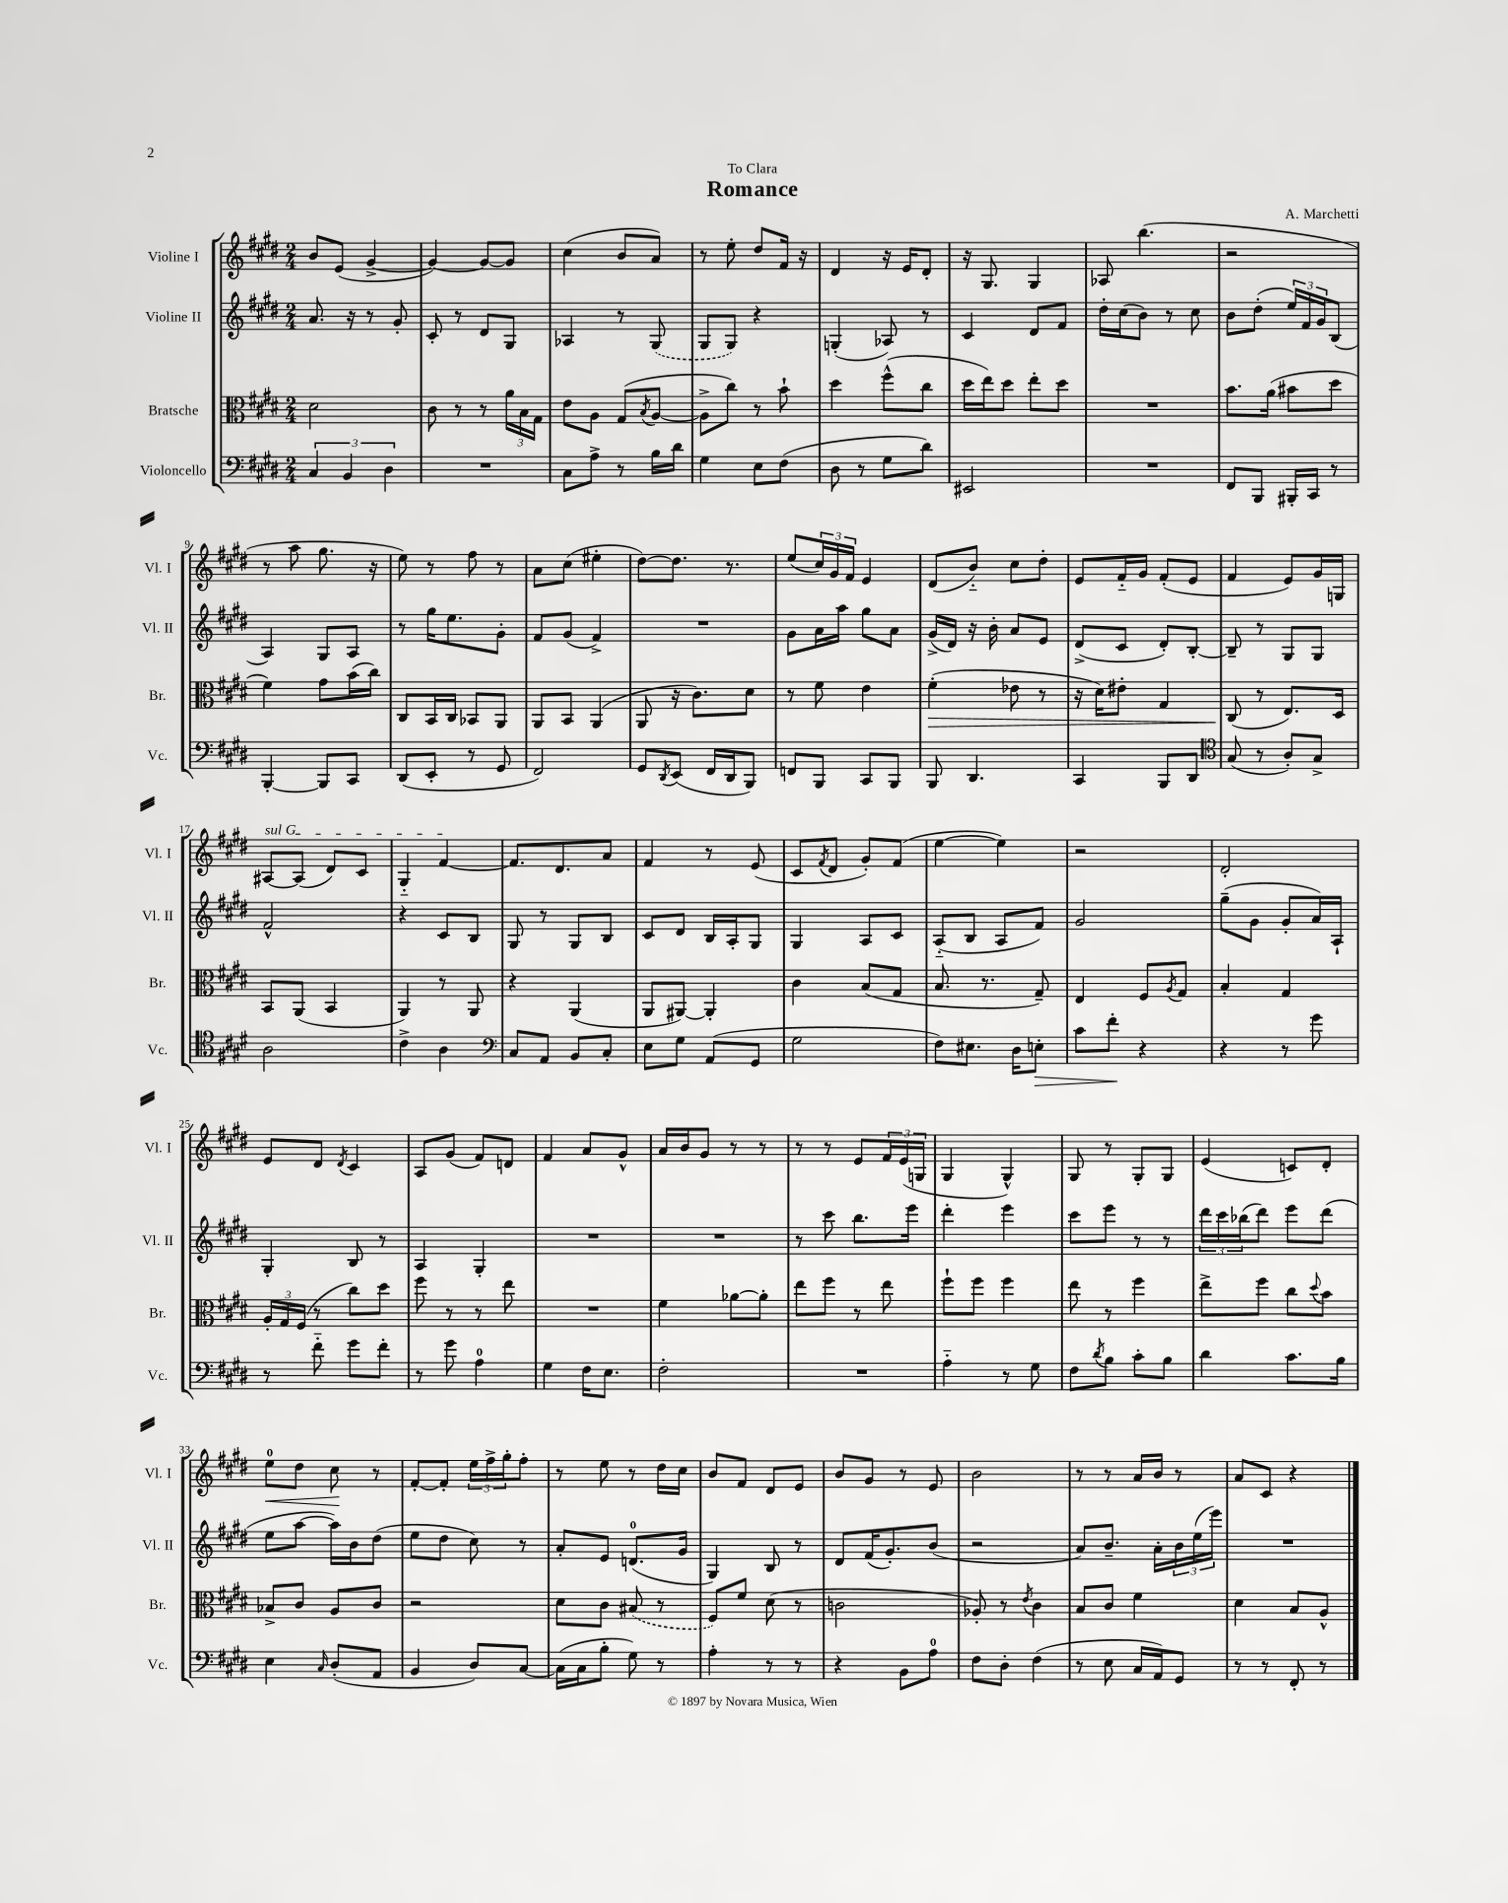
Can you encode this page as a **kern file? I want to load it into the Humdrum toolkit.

**kern	**dynam	**kern	**dynam	**kern	**kern	**dynam
*part4	*part4	*part3	*part3	*part2	*part1	*part1
*staff4	*staff4	*staff3	*staff3	*staff2	*staff1	*staff1
*I"Violoncello	*	*I"Bratsche	*	*I"Violine II	*I"Violine I	*
*I'Vc.	*	*I'Br.	*	*I'Vl. II	*I'Vl. I	*
*clefF4	*	*clefC3	*	*clefG2	*clefG2	*
*k[f#c#g#d#]	*	*k[f#c#g#d#]	*	*k[f#c#g#d#]	*k[f#c#g#d#]	*
*M2/4	*	*M2/4	*	*M2/4	*M2/4	*
=1	=1	=1	=1	=1	=1	=1
6C#/	.	2d#\	.	8.a/	8b/L	.
.	.	.	.	.	(8e/J	.
6BB/	.	.	.	.	.	.
.	.	.	.	16r	.	.
.	.	.	.	8r	[4g#^/	.
6D#\	.	.	.	.	.	.
.	.	.	.	8g#'/	.	.
=2	=2	=2	=2	=2	=2	=2
2r	.	8c#\	.	8c#'/	4g#/_)	.
.	.	8r	.	8r	.	.
.	.	8r	.	8d#/L	8g#/L_	.
.	.	24a\LL	.	8G#/J	8g#/J]	.
.	.	24B\	.	.	.	.
.	.	24G#\JJ	.	.	.	.
=3	=3	=3	=3	=3	=3	=3
8C#\L	.	8e\L	.	4A-X/	(4cc#\	.
8A^\J	.	8A\J	.	.	.	.
8r	.	(8G#/L	.	8r	8b/L	.
.	.	8qB/	.	.	.	.
16B\LL	.	[8A/J	.	(8G#/	8a/J)	.
16d#\JJ	.	.	.	.	.	.
=4	=4	=4	=4	=4	=4	=4
4G#\	.	8A^\L]	.	8G#/L	8r	.
.	.	8cc#\J)	.	8G#/J)	8ee'\	.
8E\L	.	8r	.	4r	8dd#/L	.
(8F#\J	.	8b`\	.	.	16f#/Jk	.
.	.	.	.	.	16r	.
=5	=5	=5	=5	=5	=5	=5
8D#\	.	4dd#\	.	(4Gn'/	4d#/	.
8r	.	.	.	.	.	.
8G#\L	.	(8ff#^^\L	.	8A-X/)	16r	.
.	.	.	.	.	16e/KL	.
8d#\J)	.	8cc#\J	.	8r	8d#'/J	.
=6	=6	=6	=6	=6	=6	=6
2EE#X/	.	16dd#\LL	.	4c#/	16r	.
.	.	16ee\J)	.	.	8.G#/	.
.	.	8dd#\J	.	.	.	.
.	.	8ee'\L	.	8d#/L	4G#/	.
.	.	8dd#\J	.	8f#/J	.	.
=7	=7	=7	=7	=7	=7	=7
2r	.	2r	.	16dd#'\LL	8A-X/	.
.	.	.	.	(16cc#\J	.	.
.	.	.	.	8b\J)	(4.bb\	.
.	.	.	.	8r	.	.
.	.	.	.	8cc#\	.	.
=8	=8	=8	=8	=8	=8	=8
8FF#/L	.	8.b\L	.	8b\L	2r	.
8BBB/J	.	.	.	(8dd#'\J	.	.
.	.	(16a\Jk	.	.	.	.
16BBB#X'/LL	.	8b#X\L	.	24ee/LL)	.	.
.	.	.	.	24f#/	.	.
16CC#/JJ	.	.	.	.	.	.
.	.	.	.	24g#/J	.	.
8r	.	8dd#\J	.	(8B/J	.	.
!!LO:LB:g=z
=9	=9	=9	=9	=9	=9	=9
[4BBB'/	.	4f#\)	.	4A/)	8r	.
.	.	.	.	.	8aa\	.
8BBB/L]	.	8g#\L	.	8G#/L	8.gg#\	.
8CC#/J	.	(16b\L	.	8A/J	.	.
.	.	16cc#\JJ)	.	.	16r	.
=10	=10	=10	=10	=10	=10	=10
(8DD#/L	.	8C#/L	.	8r	8ee\)	.
8EE'/J	.	16BB/L	.	16gg#\KL	8r	.
.	.	16C#/JJ	.	8.ee\	.	.
8r	.	8BB-X/L	.	.	8ff#\	.
8GG#/	.	8AA/J	.	8g#'\J	8r	.
=11	=11	=11	=11	=11	=11	=11
2FF#/)	.	8AA/L	.	8f#/L	8a\L	.
.	.	8BB/J	.	(8g#/J	(8cc#\J	.
.	.	(4AA/	.	4f#^/)	4ee#X'\	.
=12	=12	=12	=12	=12	=12	=12
8GG#/L	.	8AA/	.	2r	[8dd#\L)	.
8qDD#/	.	.	.	.	.	.
(8EE/J	.	16r	.	.	8.dd#\J]	.
.	.	8.c#\L)	.	.	.	.
16FF#/LL	.	.	.	.	.	.
16DD#/J	.	.	.	.	8.r	.
8BBB/J)	.	8d#\J	.	.	.	.
=13	=13	=13	=13	=13	=13	=13
8FFn/L	.	8r	.	8g#\L	(8ee/L	.
8BBB/J	.	8f#\	.	16a\L	24cc#/L)	.
.	.	.	.	.	24g#/	.
.	.	.	.	16aa\JJ	.	.
.	.	.	.	.	24f#/JJ	.
8CC#/L	.	4e\	.	8gg#\L	4e/	.
8BBB/J	.	.	.	8a\J	.	.
=14	=14	=14	=14	=14	=14	=14
!	!	!	!LO:HP:b	!	!	!
8BBB/	.	(4f#'\	>	(16g#^/LL	(8d#/L	.
.	.	.	.	16d#/JJ)	.	.
4.DD#/	.	.	.	16r	8b/J)	.
.	.	.	.	16b'\	.	.
.	.	8e-X\	.	8a/L	8cc#\L	.
.	.	8r	.	8e/J	8dd#'\J	.
=15	=15	=15	=15	=15	=15	=15
4CC#/	.	16r	.	(8d#^/L	8e/L	.
.	.	16d#\KL)	.	.	.	.
.	.	8e#X'\J	.	8c#/J	16f#/L	.
.	.	.	.	.	16g#/JJ	.
8BBB/L	.	4G#/	.	8d#'/L)	(8f#'/L	.
8DD#/J	.	.	.	[8B'/J	8e/J	.
=16	=16	=16	=16	=16	=16	=16
*clefC4	*	*	*	*	*	*
(8G#/	.	(8C#/	.	8B~/]	4f#/	.
8r	.	8r	]	8r	.	.
8A'/L)	.	8.E/L)	.	8G#/L	8e/L)	.
8G#^/J	.	.	.	8G#/J	16g#/L	.
.	.	16D#/Jk	.	.	16Gn/JJ	.
!!LO:LB:g=z
=17	=17	=17	=17	=17	=17	=17
!	!	!	!	!	!LO:TX:a:i:t=sul G	!
2A\	.	8BB/L	.	2f#^^/	[8A#X/L	.
.	.	(8AA/J	.	.	(8A#/J]	.
.	.	4BB/	.	.	8d#/L)	.
.	.	.	.	.	8c#/J	.
=18	=18	=18	=18	=18	=18	=18
4c#^\	.	4AA/)	.	4r	4G#/	.
4A\	.	8r	.	8c#/L	[4f#/	.
.	.	8AA/	.	8B/J	.	.
=19	=19	=19	=19	=19	=19	=19
*clefF4	*	*	*	*	*	*
8C#/L	.	4r	.	8G#/	8.f#/L]	.
8AA/J	.	.	.	8r	.	.
.	.	.	.	.	8.d#/	.
8BB/L	.	(4AA/	.	8G#/L	.	.
8C#'/J	.	.	.	8B/J	8a/J	.
=20	=20	=20	=20	=20	=20	=20
8E\L	.	8AA/L	.	8c#/L	4f#/	.
8G#\J	.	[8AA#X/J)	.	8d#/J	.	.
(8AA/L	.	4AA#'/]	.	16B/LL	8r	.
.	.	.	.	16A'/J	.	.
8GG#/J	.	.	.	8G#/J	(8e/	.
=21	=21	=21	=21	=21	=21	=21
2G#\	.	4c#\	.	4G#/	8c#/L	.
.	.	.	.	.	8qf#/	.
.	.	.	.	.	8d#/J	.
.	.	(8B/L	.	8A/L	8g#'/L)	.
.	.	8G#/J	.	8c#/J	(8f#/J	.
=22	=22	=22	=22	=22	=22	=22
8F#\L)	.	8.B/	.	(8A/L	[4ee\	.
8.E#X\J	.	.	.	8B/J	.	.
.	.	8.r	.	.	.	.
.	.	.	.	8A/L	4ee\])	.
16D#\KL	.	.	.	.	.	.
!	!LO:HP:b	!	!	!	!	!
8En'\J	>	8G#~/)	.	8f#/J)	.	.
=23	=23	=23	=23	=23	=23	=23
8c#\L	.	4E/	.	2g#/	2r	.
8f#'\J	.	.	.	.	.	.
4r	]	8F#/L	.	.	.	.
.	.	8qA/	.	.	.	.
.	.	8G#/J	.	.	.	.
=24	=24	=24	=24	=24	=24	=24
4r	.	4B'/	.	(8gg#~\L	2d#'/	.
.	.	.	.	8g#\J	.	.
8r	.	4G#/	.	8g#'/L	.	.
8g#\	.	.	.	16a/L)	.	.
.	.	.	.	16A`/JJ	.	.
!!LO:LB:g=z
=25	=25	=25	=25	=25	=25	=25
8r	.	24A'/LL	.	4G#'/	8e/L	.
.	.	24G#/	.	.	.	.
.	.	(24F#/JJ	.	.	.	.
8f#\	.	8r	.	.	8d#/J	.
.	.	.	.	.	8qd#/	.
8g#\L	.	8cc#\L)	.	8B/	4c#/	.
8f#'\J	.	8dd#\J	.	8r	.	.
=26	=26	=26	=26	=26	=26	=26
8r	.	8ff#\	.	4A/	8A/L	.
8g#\	.	8r	.	.	(8g#/J	.
4A\	.	8r	.	4G#'/	8f#/L)	.
.	.	8ee\	.	.	8dn/J	.
=27	=27	=27	=27	=27	=27	=27
4G#\	.	2r	.	2r	4f#/	.
16F#\KL	.	.	.	.	8a/L	.
8.E\J	.	.	.	.	.	.
.	.	.	.	.	8g#^^/J	.
=28	=28	=28	=28	=28	=28	=28
2F#'\	.	4f#\	.	2r	16a/LL	.
.	.	.	.	.	16b/J	.
.	.	.	.	.	8g#/J	.
.	.	[8a-X\L	.	.	8r	.
.	.	8a-'\J]	.	.	8r	.
=29	=29	=29	=29	=29	=29	=29
2r	.	8ee\L	.	8r	8r	.
.	.	8ff#\J	.	8ccc#\	8r	.
.	.	8r	.	8.bb\L	8e/L	.
.	.	8ee\	.	.	24f#/L	.
.	.	.	.	.	(24e/	.
.	.	.	.	16eee\Jk	.	.
.	.	.	.	.	24Gn/JJ	.
=30	=30	=30	=30	=30	=30	=30
4A\	.	8ff#`\L	.	4ddd#'\	4G#/	.
.	.	8ff#\J	.	.	.	.
8r	.	4ff#\	.	4eee\	4G#^^/)	.
8G#\	.	.	.	.	.	.
=31	=31	=31	=31	=31	=31	=31
8F#\L	.	8ee\	.	8ccc#\L	8G#/	.
8qd#/	.	.	.	.	.	.
8B\J	.	8r	.	8eee\J	8r	.
8c#'\L	.	4ff#\	.	8r	8G#'/L	.
8B\J	.	.	.	8r	8G#/J	.
=32	=32	=32	=32	=32	=32	=32
4d#\	.	8ee^\L	.	24ddd#\LL	(4e/	.
.	.	.	.	24ccc#\	.	.
.	.	.	.	(24bb-X\J	.	.
.	.	8ff#\J	.	8ddd#\J)	.	.
8.c#\L	.	8cc#\L	.	8eee\L	8cn/L)	.
.	.	8qqdd#/	.	.	.	.
.	.	8b\J	.	(8ddd#\J	8d#'/J	.
16B\Jk	.	.	.	.	.	.
!!LO:LB:g=z
=33	=33	=33	=33	=33	=33	=33
!	!	!	!	!	!	!LO:HP:b
4E\	.	8B-X^/L	.	8ee\L	8ee\L	<
.	.	8c#/J	.	[8aa\J	8dd#\J	.
16qqC#/	.	.	.	.	.	.
(8D#'/L	.	8A/L	.	16aa\LL])	8cc#\	.
.	.	.	.	16b\J	.	.
8AA/J	.	8c#/J	.	(8dd#\J	8r	[
=34	=34	=34	=34	=34	=34	=34
4BB/	.	2r	.	8ee\L	[8f#'/L	.
.	.	.	.	8dd#\J	8f#'/J]	.
8D#/L)	.	.	.	8cc#\)	24ee\LL	.
.	.	.	.	.	24ff#^\	.
.	.	.	.	.	24gg#'\J	.
[8C#/J	.	.	.	8r	8ff#'\J	.
=35	=35	=35	=35	=35	=35	=35
(16C#\LL]	.	8d#\L	.	8a'/L	8r	.
16C#\J	.	.	.	.	.	.
8B'\J	.	8c#\J	.	8e/J	8ee\	.
8G#\)	.	(8B#X/	.	(8.dn/L	8r	.
8r	.	8r	.	.	16dd#\LL	.
.	.	.	.	16g#/Jk	16cc#\JJ	.
=36	=36	=36	=36	=36	=36	=36
4A'\	.	8F#/L)	.	4G#/)	8b/L	.
.	.	8f#/J	.	.	8f#/J	.
8r	.	(8d#\	.	8B/	8d#/L	.
8r	.	8r	.	8r	8e/J	.
=37	=37	=37	=37	=37	=37	=37
4r	.	2cn\	.	8d#/L	8b/L	.
.	.	.	.	(16f#/K	8g#/J	.
.	.	.	.	8.g#'/)	.	.
8BB\L	.	.	.	.	8r	.
8A\J	.	.	.	(8b/J	8e/	.
=38	=38	=38	=38	=38	=38	=38
8F#\L	.	8A-X'/)	.	2r	2b\	.
8D#'\J	.	8r	.	.	.	.
.	.	8qe/	.	.	.	.
(4F#\	.	4c#\	.	.	.	.
=39	=39	=39	=39	=39	=39	=39
8r	.	8B/L	.	8a/L)	8r	.
8E\	.	8c#/J	.	8.b~/J	8r	.
16C#/LL	.	4f#\	.	.	16a/LL	.
16AA/J)	.	.	.	16a'\LL	16b/JJ	.
8GG#/J	.	.	.	24b\	8r	.
.	.	.	.	(24ee\	.	.
.	.	.	.	24eee\JJ)	.	.
=40	=40	=40	=40	=40	=40	=40
8r	.	4d#\	.	2r	8a/L	.
8r	.	.	.	.	8c#/J	.
8FF#'/	.	8B/L	.	.	4r	.
8r	.	8A^^/J	.	.	.	.
==	==	==	==	==	==	==
*-	*-	*-	*-	*-	*-	*-
